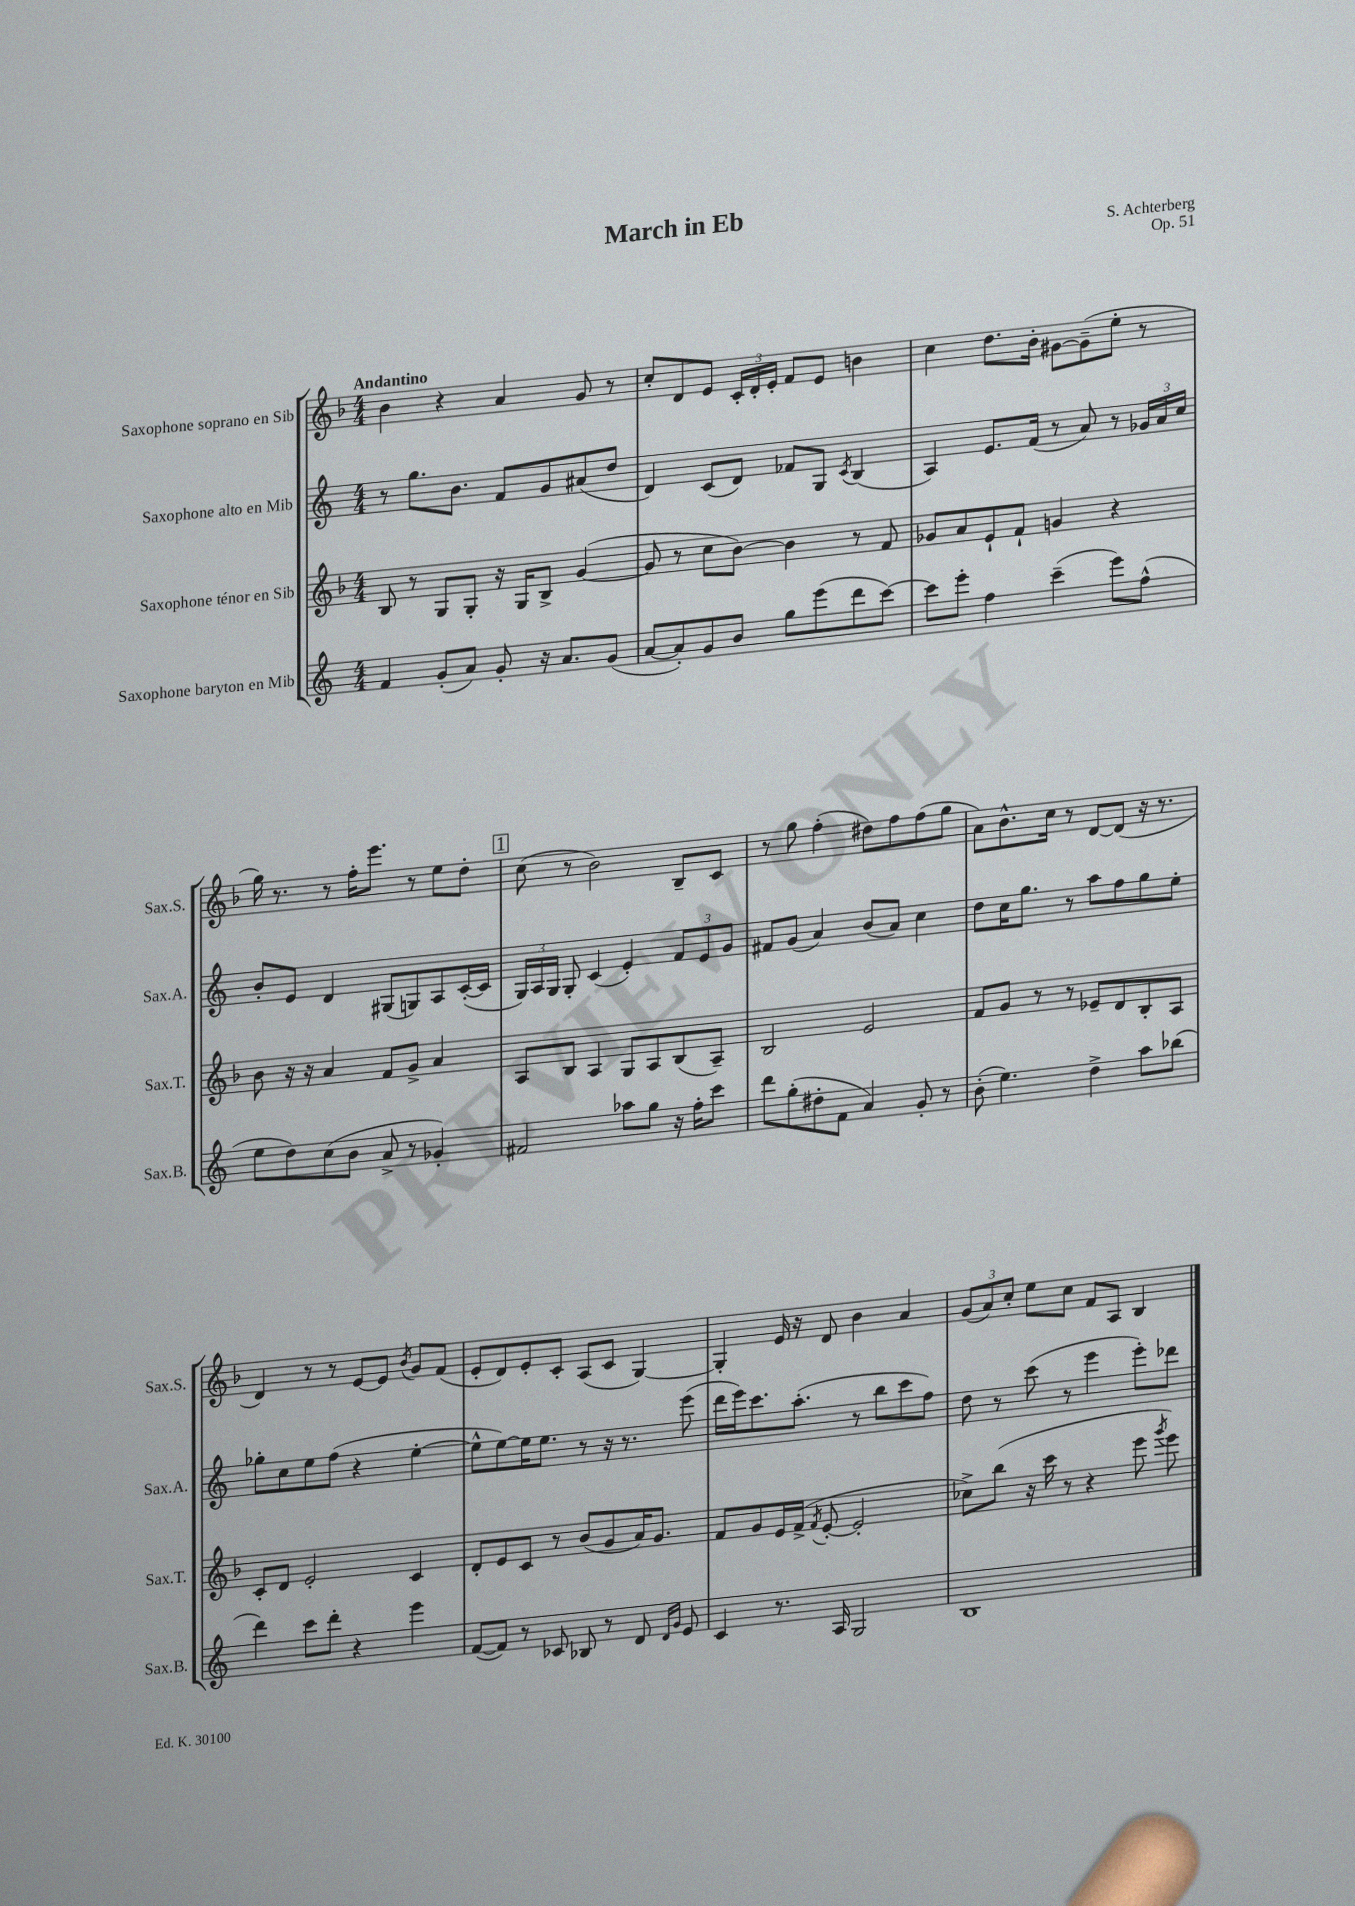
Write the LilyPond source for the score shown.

\header { title = "March in Eb" composer = "S. Achterberg" opus = "Op. 51" }
<<
\new StaffGroup <<
\new Staff = "s0" \with { instrumentName = "Saxophone soprano en Sib" shortInstrumentName = "Sax.S." } {
    \clef treble \key f \major \numericTimeSignature \time 4/4 \tempo "Andantino"
    \autoBeamOff bes'4 r4 a'4 g'8 r8 |
    c''8[-. d'8 e'8] \tuplet 3/2 { c'16[-. d'16-. e'16]-. } f'8[ e'8] b'4 |
    c''4 d''8.[ bes'16]-. gis'8[~ gis'8--( e''8]-. r8 |
    g''16) r8. r8 f''16[-. e'''8.] r8 e''8[ d''8]-. |
    \mark \markup { \box "1" } c''8( r8 bes'2) bes8[-- c'8] |
    r8 g''8 f''4-.( dis''8[) f''8 f''8( g''8] |
    a'8[) bes'8.-^ c''16] r8 d'8[~ d'8]( r16 r8. |
    d'4) r8 r8 e'8[~ e'8] \acciaccatura { bes'8 } g'8[ f'8]( |
    e'8[-. d'8) e'8-. c'8]-. a8[( c'8] g4~) |
    g4-. e'16 r16 d'8 bes'4 a'4 |
    \tuplet 3/2 { g'8[( a'8) c''8]-. } e''8[ c''8] f'8[ a8] bes4 \bar "|." |
}
\new Staff = "s1" \with { instrumentName = "Saxophone alto en Mib" shortInstrumentName = "Sax.A." } {
    \clef treble \key c \major \numericTimeSignature \time 4/4
    \autoBeamOff r8 g''8.[ b'8.] f'8[ g'8 ais'8( d''8] |
    d'4) c'8[( d'8]) fes'8[ g8] \acciaccatura { c'8 } b4( |
    a4) e'8.[ f'16]( r8 a'8) r8 \tuplet 3/2 { ges'16[ a'16 c''16] } |
    b'8[-. e'8] d'4 gis8[( g8) a8 c'16~-.( c'16] |
    \mark \markup { \box "1" } \tuplet 3/2 { g16[) a16 g16] } g8-. c'4( e'4-.) \tuplet 3/2 { f'8[ e'8 g'8] } |
    fis'8[ g'8]( a'4) b'8[( a'8]) c''4 |
    d''8[ c''16 g''8.] r8 a''8[ f''8 g''8 e''8]-. |
    ges''8[-. c''8 e''8 f''8]( r4 e''4~-. |
    e''8[-^ e''8~) e''16 e''8.] r8 r16 r8. e'''8( |
    d'''16[ e'''16) c'''8. a''8.]-.( r8 b''8[ c'''8 f''8]) |
    d''8 r8 c'''8( r8 e'''4 e'''8[-.) des'''8] \bar "|." |
}
\new Staff = "s2" \with { instrumentName = "Saxophone ténor en Sib" shortInstrumentName = "Sax.T." } {
    \clef treble \key f \major \numericTimeSignature \time 4/4
    \autoBeamOff bes8 r8 g8[ g8]-. r16 g16[ bes8]-> g'4~( |
    g'8 r8 c''8[ bes'8]~) bes'4 r8 f'8 |
    ges'8[ a'8 e'8-! f'8]-! g'4 r4 |
    bes'8 r16 r16 a'4 f'8[ g'8]-> a'4 |
    \mark \markup { \box "1" } a8[ bes8] a4 g8[ a8 bes8( a8]--) |
    bes2 e'2 |
    f'8[ g'8] r8 r8 ees'8[-- d'8 bes8-. a8] |
    c'8[-. d'8] e'2-. c'4 |
    d'8[-. e'8 c'8] r8 bes'8[( g'8 a'16) g'8.] |
    f'8[ g'8 e'16 f'16]->( \acciaccatura { f'8 } e'8~-. e'2-. |
    ces''8[->) bes''8]( r16 c'''16 r8 r4 e'''8 \acciaccatura { g'''8 } e'''8) \bar "|." |
}
\new Staff = "s3" \with { instrumentName = "Saxophone baryton en Mib" shortInstrumentName = "Sax.B." } {
    \clef treble \key c \major \numericTimeSignature \time 4/4
    \autoBeamOff f'4 g'8[-.( a'8]) g'8-. r16 a'8.[ g'8]( |
    a'8[~ a'8-.) g'8 b'8] g''8[ e'''8( d'''8 c'''8]~) |
    c'''8[ e'''8]-. f''4 c'''4--( e'''8[) f''8]-^( |
    e''8[ d''8) c''8( b'8] a'8-> r8 ges'4-.) |
    \mark \markup { \box "1" } fis'2 aes''8[ g''8] r16 f''16[-. c'''8] |
    d'''8[ g''8-.( dis''8-. f'8] a'4) g'8-. r8 |
    b'8-.( e''4.) d''4-> a''8[ bes''8]( |
    d'''4) c'''8[ d'''8]-. r4 e'''4 |
    f'8[~( f'8]) r8 ces'8 bes8 r8 d'8 \grace { d'16[ g'16] } e'8 |
    c'4 r8. a16 g2 |
    b1 \bar "|." |
}
>>
>>
\layout { \context { \Score \remove "Bar_number_engraver" } }
